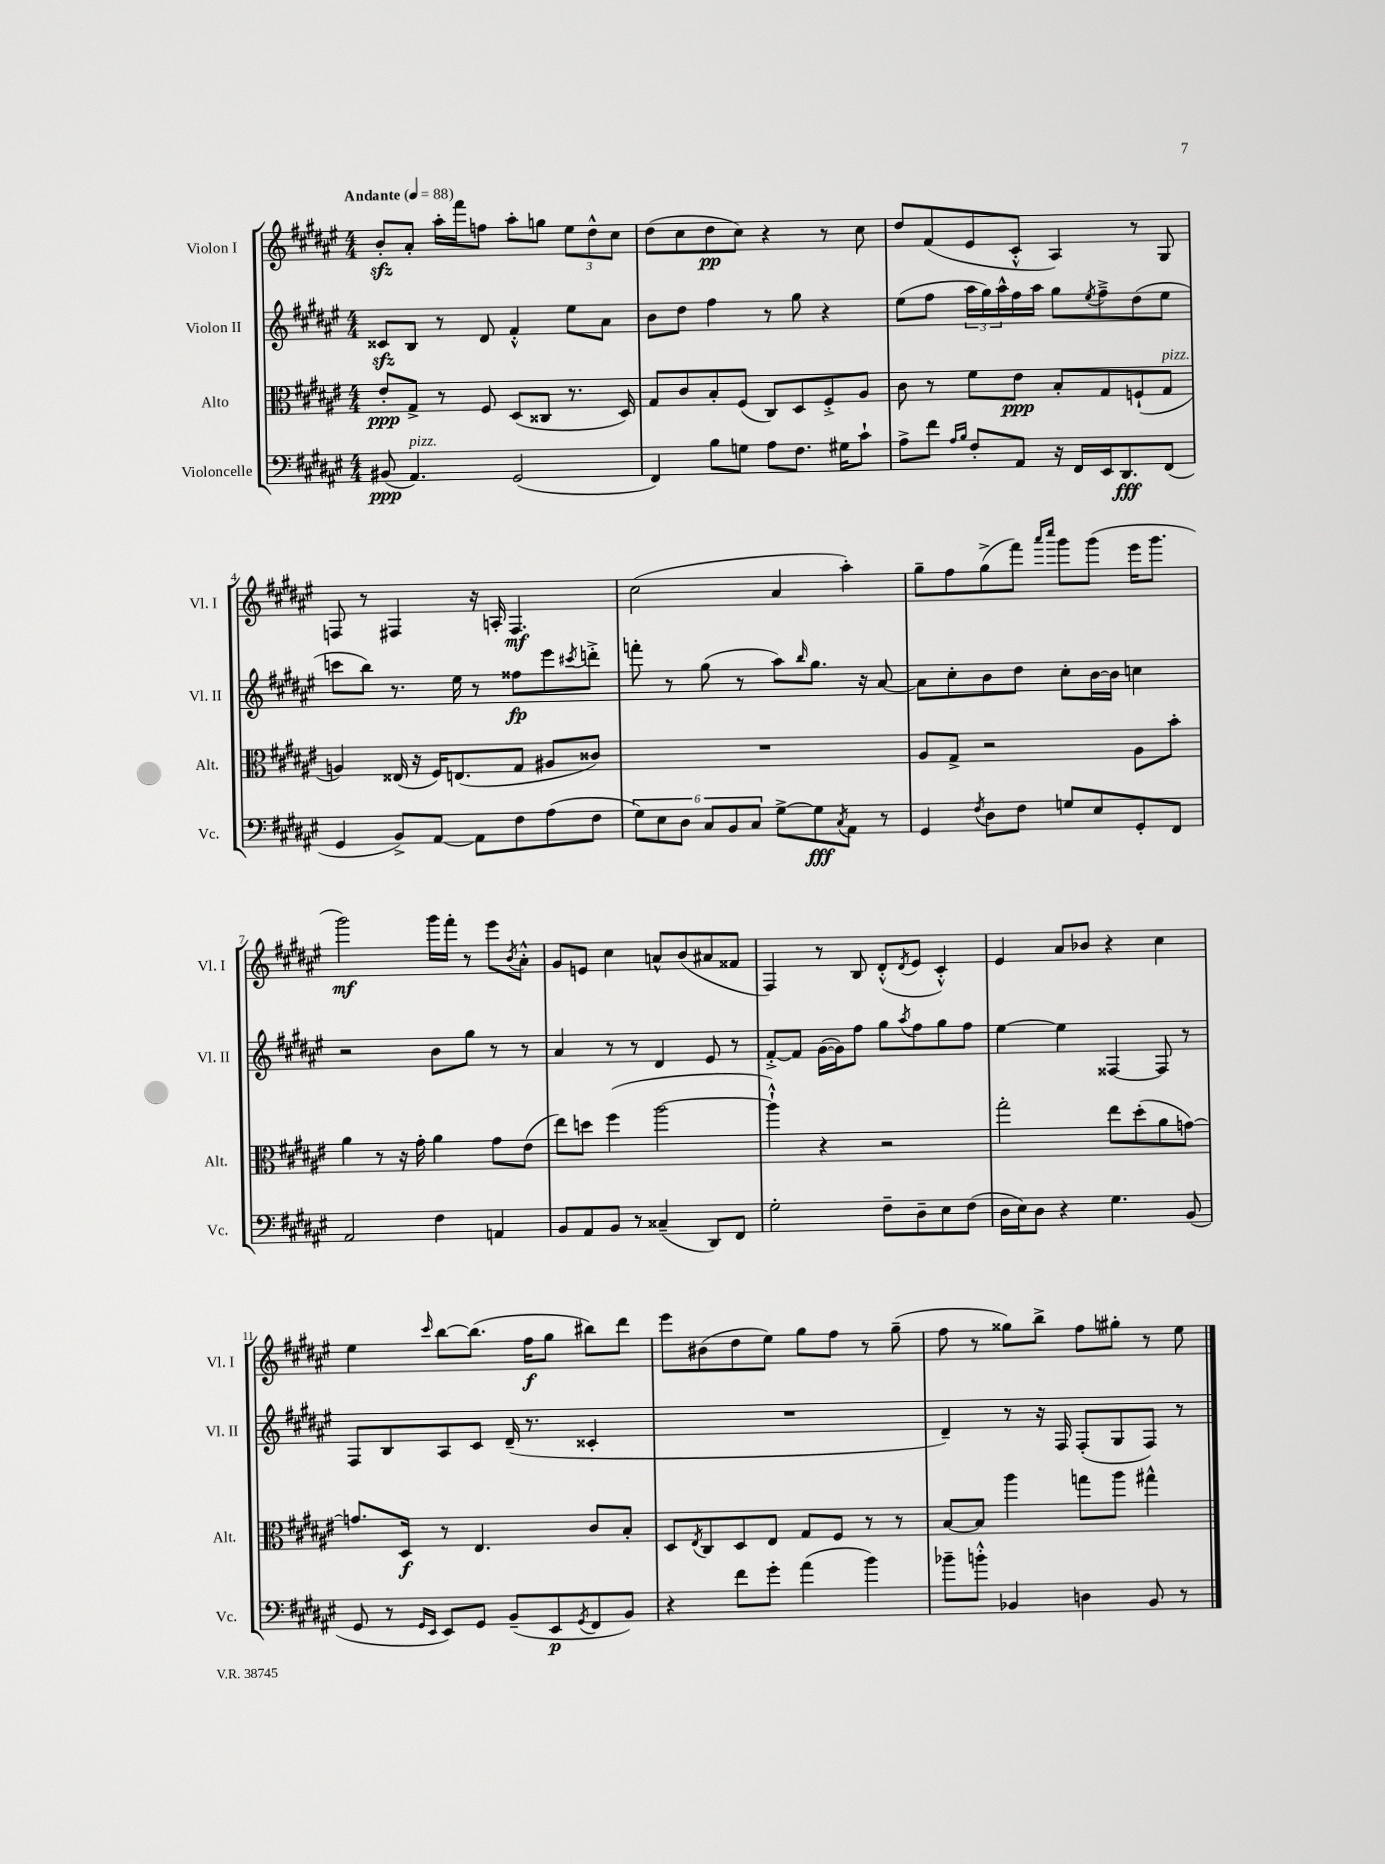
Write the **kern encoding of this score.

**kern	**kern	**kern	**kern
*staff4	*staff3	*staff2	*staff1
*clefF4	*clefC3	*clefG2	*clefG2
*k[f#c#g#d#a#e#]	*k[f#c#g#d#a#e#]	*k[f#c#g#d#a#e#]	*k[f#c#g#d#a#e#]
*M4/4	*M4/4	*M4/4	*M4/4
*MM88	*MM88	*MM88	*MM88
(8BB#	8e#'	8c##	8b'
4.AA#)	8G#^	8B	8a#'
.	8r	8r	16aa#'
.	.	.	16fff#
.	8F#	8d#	8ff
(2GG#	(8D#	4f#'^^	8aa#'
.	8C##	.	8gg
.	8.r	8ee#	12ee#
.	.	.	12dd#^^
.	.	8a#	.
.	.	.	12cc#
.	16D#)	.	.
=	=	=	=
4FF#)	8G#	8b	(8dd#
.	8c#	8dd#	8cc#
8B	8B'	4ff#	8dd#
8G	(8F#	.	8cc#)
8A#	8C#)	8r	4r
8.F#	8D#	8gg#	.
.	8F#'^	4r	8r
16G#	.	.	.
8c#`	8A#	.	8cc#
=	=	=	=
8A#^	8c#	(8ee#	8dd#
8f#	8r	8ff#	(8f#
16qqA#	.	.	.
16qqB	.	.	.
8F#'	8f#	24aa#	8e#
.	.	24gg#)	.
.	.	24aa#^^	.
8AA#	8e#	16ff#	8c#'^^
.	.	16aa#	.
16r	8B'	8gg#	4A#)
16FF#	.	.	.
.	.	8qee#	.
16EE#	8G#	8ff#~^	.
8.DD#	.	.	.
.	(8F`	(8dd#	8r
(8FF#	8G#	8ee#	8G#
=	=	=	=
4GG#	4A)	8ccc	8F
.	.	8bb)	8r
8BB^)	(16E##	8.r	4F#
.	16r	.	.
[8AA#	16F#)	.	.
.	(8.E	16ee#	.
8AA#]	.	8r	16r
.	.	.	16A'
8F#	8G#	8ff##	4.F#
(8A#	8A#	8eee#	.
.	.	8qccc#	.
8F#	8c##)	8ddd'^	.
=	=	=	=
12G#)	1r	8fff'	(2cc#
12E#	.	.	.
.	.	8r	.
12D#	.	.	.
12C#	.	(8gg#	.
12BB	.	.	.
.	.	8r	.
12C#	.	.	.
[8G#^	.	8aa#)	4a#
.	.	16qqbb	.
8G#]	.	8.gg#	.
8qC#	.	.	.
8AA#	.	.	4aa#')
.	.	16r	.
8r	.	[8a#	.
=	=	=	=
4GG#	8A#	8a#]	8gg#~
.	8G#^	8cc#'	8ff#
8qF#	.	.	.
8D#	2r	8b	(8gg#^
8F#	.	8dd#	8fff#)
.	.	.	16qqaaa#
.	.	.	16qqcccc#
8G	.	8cc#'	8ggg#
8E#	.	[16b	(8ggg#
.	.	16b]	.
8GG#'	8A#	4cc	16eee#
.	.	.	8.ggg#
8FF#	8b'	.	.
=	=	=	=
2AA#	4a#	2r	2ggg#)
.	8r	.	.
.	16r	.	.
.	16g#'	.	.
4F#	4a#	8b	16ggg#
.	.	.	16fff#'
.	.	8gg#	8r
4AA	8g#	8r	8eee#
.	.	.	8qb
.	(8e#	8r	8a#'^^
=	=	=	=
8BB	8ee#)	4a#	8g#
8AA#	8dd	.	8e
8BB	(4ff#	8r	4cc#
8r	.	8r	.
(4C##~	[2aa#	4d#	8a^^
.	.	.	(8b
8DD#)	.	8e#	8a#
8FF#	.	8r	8f##
=	=	=	=
2G#'	4aa#`^^])	[8f#'^	4F#)
.	.	8f#]	.
.	4r	([16g#	8r
.	.	16g#])	.
.	.	8ff#	8B
8F#~	2r	8gg#	(8d#'^^
.	.	8qaa#	8qd#
8D#~	.	8ff#	8e#
8E#	.	8gg#	4c#'^^)
(8F#	.	8ff#	.
=	=	=	=
16D#	2gg#'	[4ee#	4e#
16E#)	.	.	.
8D#	.	.	.
4r	.	4ee#]	8a#
.	.	.	8b-
4.G#	8ee#	[4F##	4r
.	(8dd#'	.	.
.	8a#	8F##]	4cc#
(8BB	[8g)	8r	.
=	=	=	=
8GG#	8.g]	8F#	4ee#
8r	.	8B	.
.	16D#	.	.
16qqGG#	.	.	.
16qqEE#	.	.	16qqccc#
8EE#)	8r	8A#	[8bb
8GG#	4.E#	8c#	(8.bb]
(8BB~	.	(16d#~	.
.	.	8.r	16ff#
8EE#	.	.	8gg#
8qGG#	.	.	.
8FF#	8c#	4c##'	8bb#)
8BB)	8B'	.	8ddd#
=	=	=	=
4r	8D#	1r	8eee#
.	8qE#	.	.
.	8C#	.	(8b#
8f#	8D#	.	8dd#
8g#'	8E#	.	8ee#)
(4a#	8G#	.	8gg#
.	8F#	.	8ff#
4b)	8r	.	8r
.	8r	.	(8gg#~
=	=	=	=
8b-~	[8B	4d#~)	8ff#
8b'^^	8B]	.	8r
4BB-	4aa#	8r	8gg##)
.	.	16r	8bb^
.	.	16F#	.
4D	8gg	(8F#'	8ff#
.	8aa#	8G#	8gg#'
8BB-	4gg#^^	8F#)	8r
8r	.	8r	8ee#
==	==	==	==
*-	*-	*-	*-
